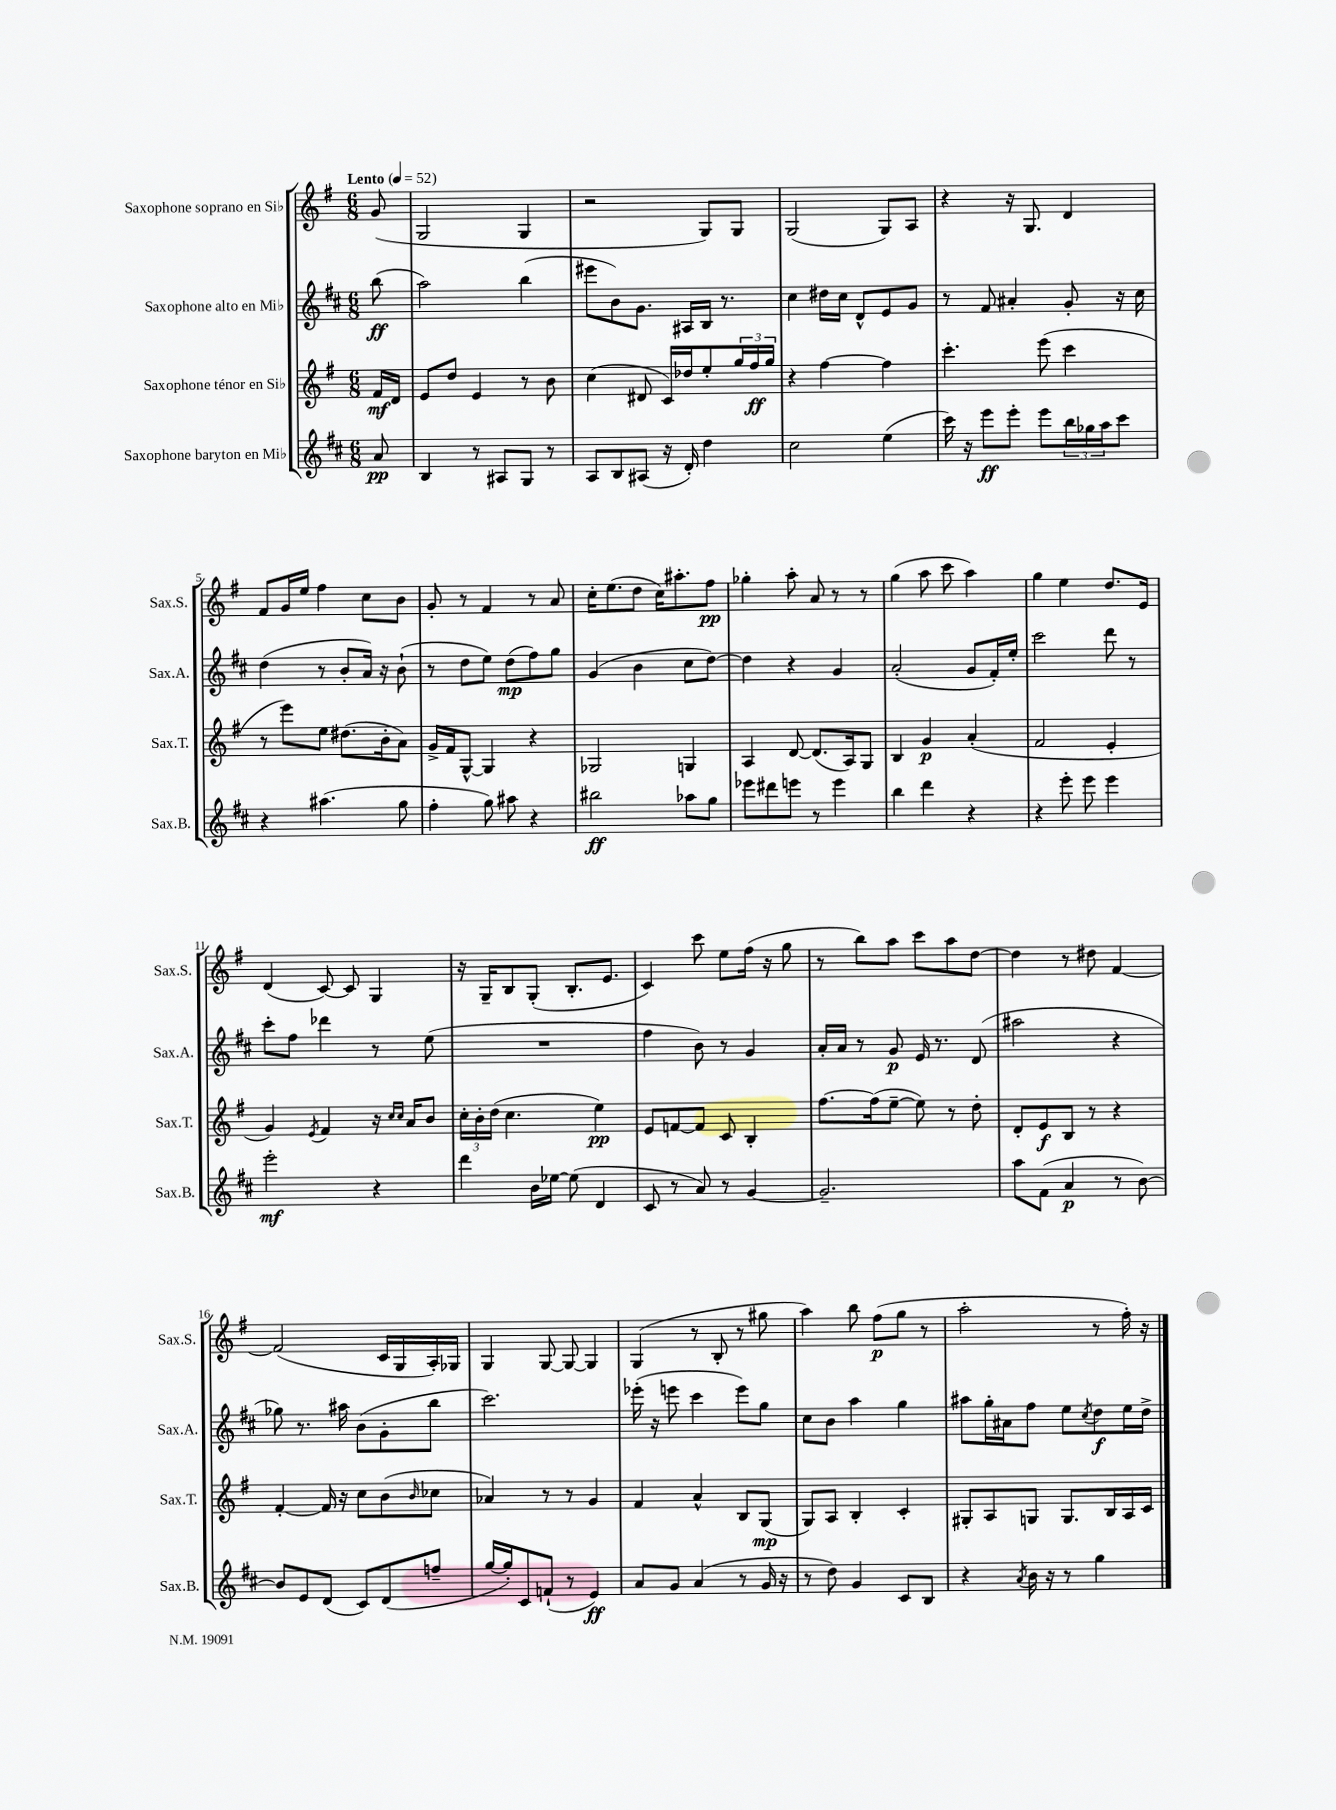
<<
\new StaffGroup <<
\new Staff = "s0" \with { instrumentName = "Saxophone soprano en Sib" shortInstrumentName = "Sax.S." } {
    \clef treble \key g \major \numericTimeSignature \time 6/8 \partial 8 \tempo "Lento" 4 = 52
    g'8( |
    g2 g4 |
    r2 g8) g8 |
    g2( g8) a8 |
    r4 r16 g8. d'4 |
    fis'8 g'16 e''16 fis''4 c''8 b'8 |
    g'8-. r8 fis'4 r8 a'8 |
    c''16-. e''8.( d''8 c''16) ais''8.-. fis''8\pp |
    ges''4-. a''8-. a'8 r8 r8 |
    g''4( a''8 c'''8 a''4) |
    g''4 e''4 d''8. e'16 |
    d'4( c'8~) c'8 g4 |
    r16 g16-- b8 g8-.( b8.-. e'8. |
    c'4) c'''8 e''8 fis''16( r16 g''8 |
    r8 b''8) a''8 c'''8 a''8 d''8~ |
    d''4 r8 dis''8 fis'4~ |
    fis'2( c'16 g16 a16-.) ges16 |
    g4 g8~ g8~ g4 |
    g4( r8 b8-. r8 gis''8 |
    a''4) b''8 fis''8\p( g''8 r8 |
    a''2-. r8 fis''16-.) r16 \bar "|." |
}
\new Staff = "s1" \with { instrumentName = "Saxophone alto en Mib" shortInstrumentName = "Sax.A." } {
    \clef treble \key d \major \numericTimeSignature \time 6/8 \partial 8
    b''8\ff( |
    a''2) b''4( |
    eis'''8 b'8) g'8. ais16 b16 r8. |
    cis''4 dis''16 cis''16 d'8-^ e'8 g'8 |
    r8 fis'8 ais'4-. g'8-. r16 cis''16 |
    d''4( r8 b'8-. a'16) r16 b'8-!( |
    r8 d''8 e''8) d''8\mp( fis''8) g''8 |
    g'4( b'4 cis''8 d''8~) |
    d''4 r4 g'4 |
    a'2-.( g'8 fis'16-.) e''16-. |
    cis'''2 d'''8 r8 |
    cis'''8-. fis''8 des'''4 r8 e''8( |
    R2. |
    fis''4 b'8) r8 g'4 |
    a'16-. a'16 r8 g'8\p e'16 r8. d'8( |
    ais''2 r4 |
    ges''8) r8. ais''16 b'8( g'8-. b''8 |
    cis'''2.) |
    ees'''16-.( r16 e'''8 cis'''4 e'''8) g''8 |
    cis''8 b'8 a''4 g''4 |
    ais''8 g''16-. ais'16 fis''8 e''8 \acciaccatura { cis''8 } d''8\f e''16 d''16-> \bar "|." |
}
\new Staff = "s2" \with { instrumentName = "Saxophone ténor en Sib" shortInstrumentName = "Sax.T." } {
    \clef treble \key g \major \numericTimeSignature \time 6/8 \partial 8
    fis'16\mf d'16 |
    e'8 d''8 e'4 r8 b'8 |
    c''4( dis'8 c'16) des''16 e''8-. \tuplet 3/2 { g''16 fis''16\ff g''16 } |
    r4 fis''4~ fis''4 |
    c'''4.-. e'''8( c'''4 |
    r8 e'''8) e''8 dis''8.( b'16-. a'8) |
    g'16-> fis'16 g8~-^ g4 r4 |
    ges2 g4 |
    a4 d'8~ d'8.( a16) g8 |
    b4 g'4\p a'4-.( |
    fis'2 e'4-. |
    g'4) \acciaccatura { e'8 } fis'4 r16 \grace { c''16 c''16 } a'16 b'8 |
    \tuplet 3/2 { c''16-. b'16-. d''16( } c''4. e''4\pp) |
    e'8 f'8~ f'8 c'8 b4-. |
    fis''8.~ fis''16( e''8~-- e''8) r8 d''8-. |
    d'8-. e'8\f b8 r8 r4 |
    fis'4~-. fis'16 r16 c''8 b'8( \grace { b'16 } ces''8 |
    aes'4) r8 r8 g'4 |
    fis'4 a'4-^ b8 g8\mp( |
    g8) a8 b4-. c'4-. |
    gis8-. a8 g8 g8. b16 a16 c'16 \bar "|." |
}
\new Staff = "s3" \with { instrumentName = "Saxophone baryton en Mib" shortInstrumentName = "Sax.B." } {
    \clef treble \key d \major \numericTimeSignature \time 6/8 \partial 8
    a'8\pp |
    b4 r8 ais8 g8 r8 |
    a8 b8 ais8( r16 d'16-.) d''4 |
    cis''2 e''4( |
    cis'''16) r16 e'''8\ff e'''8-. e'''8 \tuplet 3/2 { b''16 ges''16 a''16 } cis'''8 |
    r4 ais''4.( g''8 |
    fis''4-. g''8) ais''8 r4 |
    bis''2\ff aes''8 g''8 |
    ees'''8 dis'''8 e'''8 r8 e'''4 |
    b''4 d'''4 r4 |
    r4 e'''8-. e'''8 e'''4 |
    e'''2-.\mf r4 |
    d'''4 b'16 ees''16~ ees''8( d'4 |
    cis'8 r8 a'8) r8 g'4~ |
    g'2.-- |
    a''8 fis'8( a'4\p r8 b'8~) |
    b'8 e'8 d'8( cis'8) d'8( f''8-- |
    g''16~ g''16-.) cis'8 f'8-!( r8 e'4\ff) |
    a'8 g'8 a'4( r8 g'16 r16 |
    r8 d''8) g'4 cis'8 b8 |
    r4 \acciaccatura { a'8 } b'16 r16 r8 g''4 \bar "|." |
}
>>
>>
